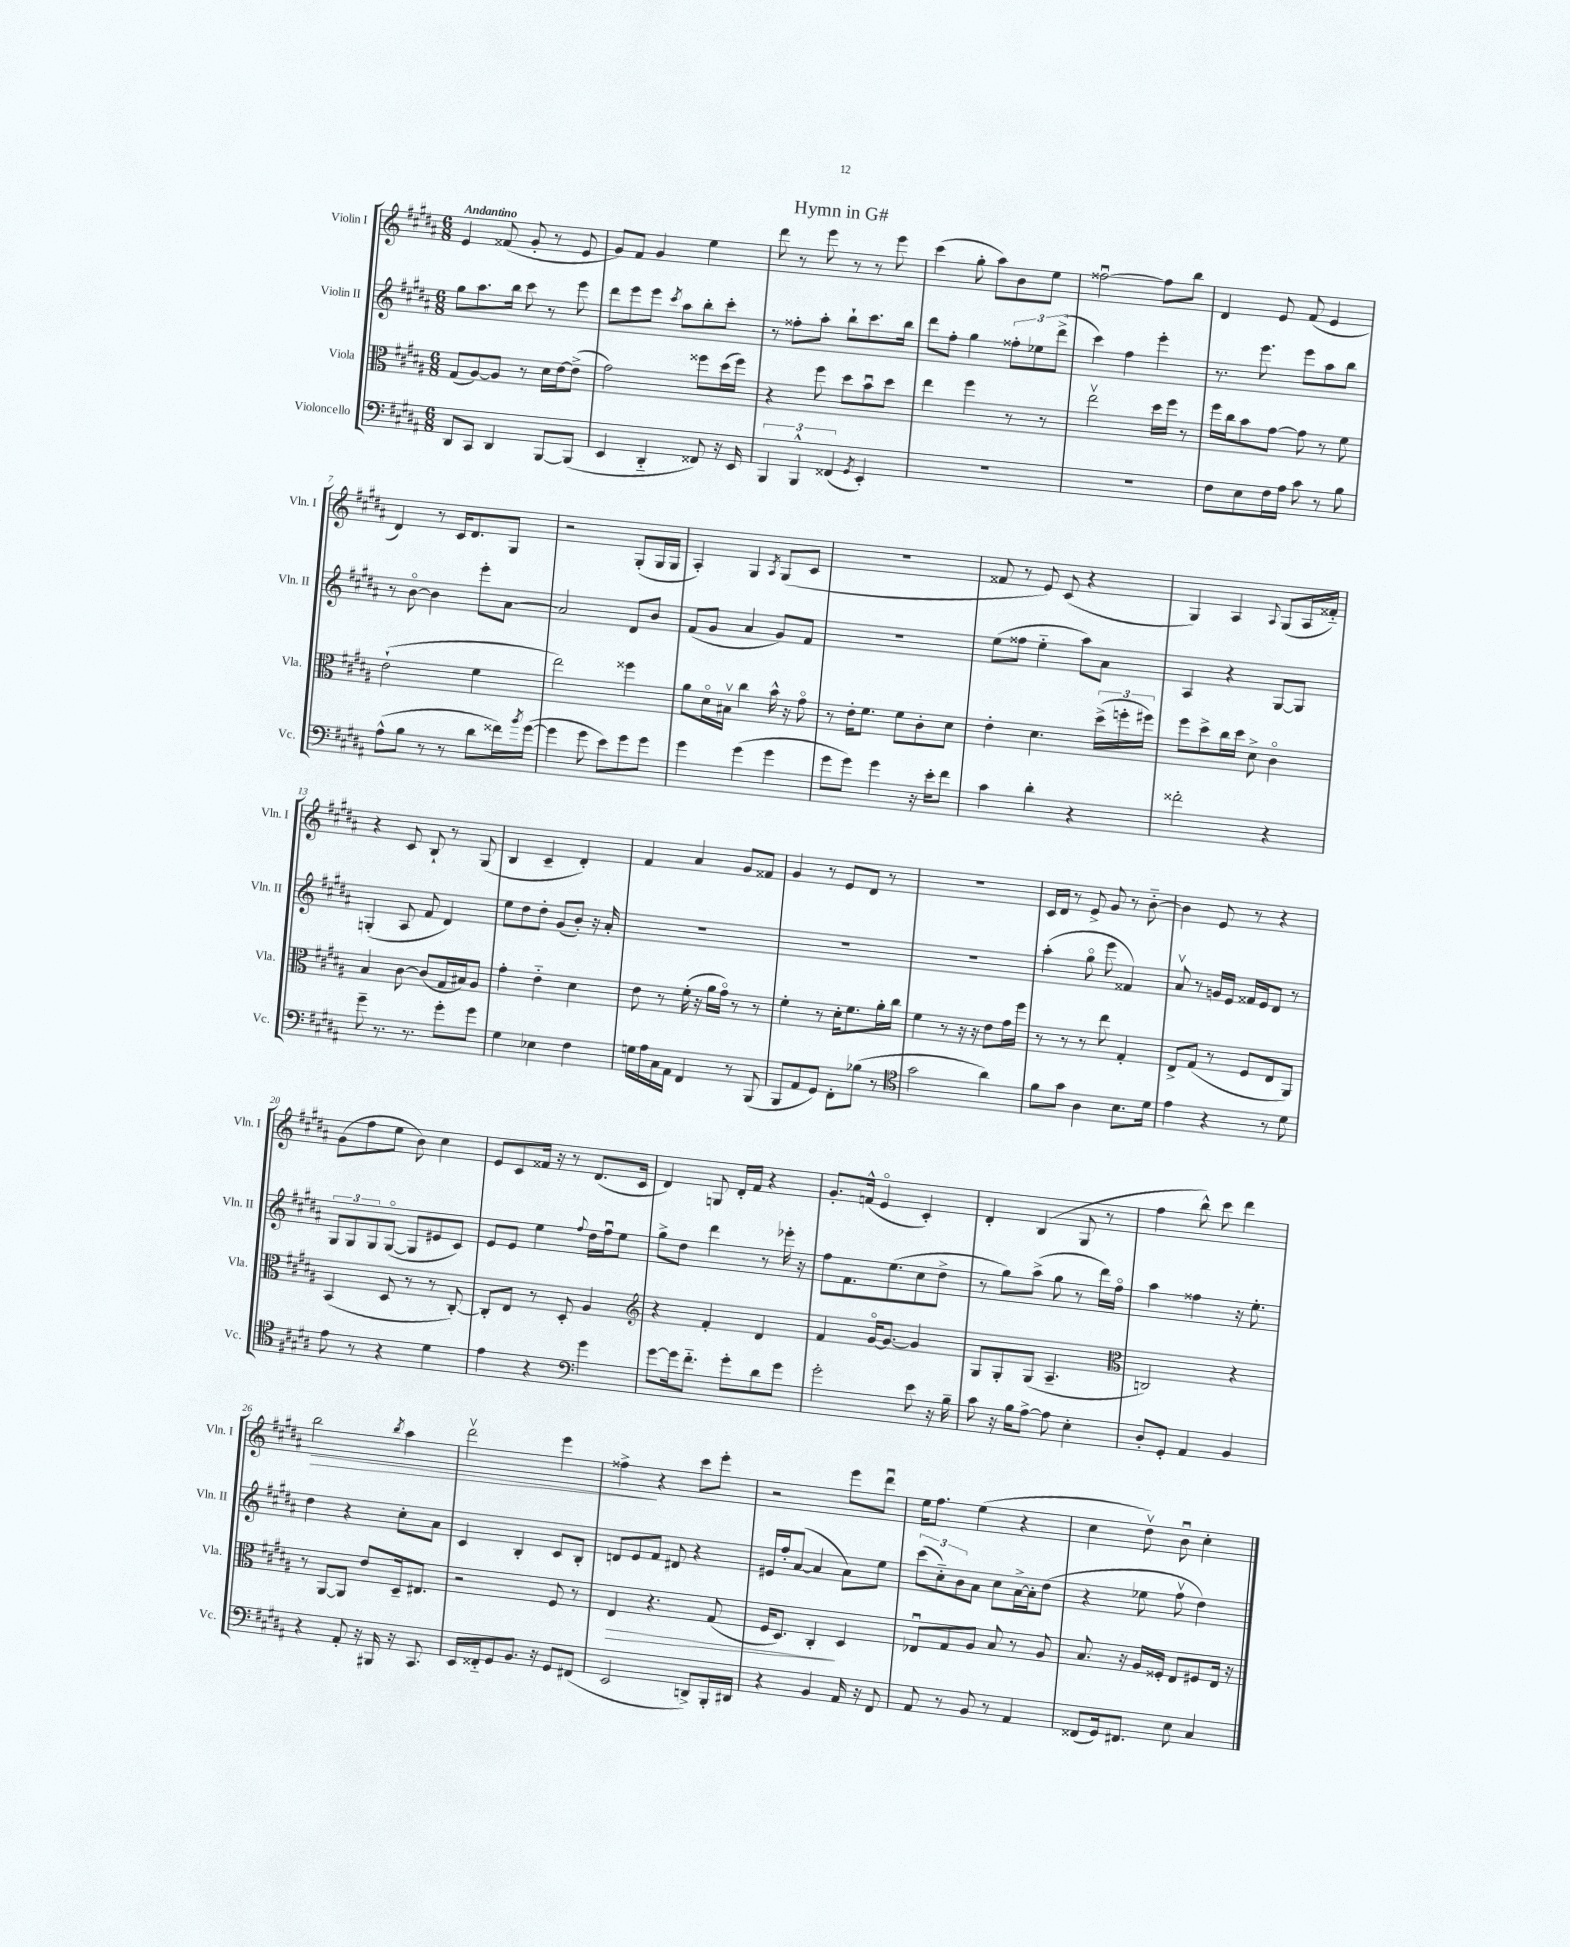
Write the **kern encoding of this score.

**kern	**kern	**dynam	**kern	**kern	**dynam
*part4	*part3	*part3	*part2	*part1	*part1
*staff4	*staff3	*staff3	*staff2	*staff1	*staff1
*I"Violoncello	*I"Viola	*	*I"Violin II	*I"Violin I	*
*I'Vc.	*I'Vla.	*	*I'Vln. II	*I'Vln. I	*
*clefF4	*clefC3	*	*clefG2	*clefG2	*
*k[f#c#g#d#a#]	*k[f#c#g#d#a#]	*	*k[f#c#g#d#a#]	*k[f#c#g#d#a#]	*
*M6/8	*M6/8	*	*M6/8	*M6/8	*
=1	=1	=1	=1	=1	=1
!	!	!	!	!LO:TX:a:B:t=Andantino	!
8DD#/L	(8G#/L	.	8gg#\L	4e/	.
8CC#/J	[8A#/)	.	8.aa#\	.	.
4DD#/	8A#/J]	.	.	(8f##X/	.
.	.	.	16bb\Jk	.	.
.	8r	.	8ccc#\	8g#'/	.
[8BBB/L	16d#\LL	.	8r	8r	.
.	[16e\J	.	.	.	.
(8BBB/J]	(8e^\J]	.	8eee\	8e/	.
=2	=2	=2	=2	=2	=2
4EE/	2g#\)	.	8ddd#\L	8g#/L)	.
.	.	.	8eee\	8f#/J	.
4DD#/	.	.	8eee\J	4g#/	.
.	.	.	8qccc#/	.	.
.	.	.	8aa#\L	.	.
8FF##X/)	8ff##X\L	.	8bb'\	4ee\	.
16r	(16dd#\L	.	8ccc#'\J	.	.
16EE/	16ff##\JJ)	.	.	.	.
=3	=3	=3	=3	=3	=3
6BBB/	4r	.	8r	8ddd#\	.
.	.	.	8ff##X'\L	8r	.
6BBB^^/	.	.	.	.	.
.	8ff#\	.	8aa#'\J	8eee\	.
(6FF##X/	.	.	.	.	.
.	8dd#\L	.	8bb`\L	8r	.
8qGG#/	.	.	.	.	.
4EE'/)	8bu\	.	8.ccc#\	8r	.
.	8dd#\J	.	.	8eee\	.
.	.	.	16bb\Jk	.	.
=4	=4	=4	=4	=4	=4
2.r	4ee\	.	8ddd#\L	(4ccc#\	.
.	.	.	8ff#'\J	.	.
.	4ff#\	.	4gg#\	8gg#'\	.
.	.	.	.	8aa#\L)	.
.	8r	.	12ff##X'\L	8b\	.
.	.	.	12ee-X\	.	.
.	8r	.	.	8ee\J	.
.	.	.	(12ddd#^\J	.	.
=5	=5	=5	=5	=5	=5
2.r	2eev\	.	4ccc#\)	[2ff##Xu\	.
.	.	.	4ff#\	.	.
.	16dd#\LL	.	4eee'\	8ff##\L]	.
.	16ff#\JJ	.	.	.	.
.	8r	.	.	8bb\J	.
=6	=6	=6	=6	=6	=6
8F#\L	16ff#\LL	.	8.r	4d#/	.
.	16cc#\J	.	.	.	.
8E\	8b\	.	.	.	.
.	.	.	8.eee\	.	.
16F#\L	[8g#\J	.	.	8e/	.
16A#\JJ	.	.	.	.	.
8c#\	8g#\]	.	8eee\L	(8f#/	.
8r	8r	.	8aa#\	4e/	.
8B\	8f#\	.	8bb\J	.	.
!!LO:LB:g=z
=7	=7	=7	=7	=7	=7
(8A#^^\L	(2e`\	.	8r	4d#/)	.
8B\J	.	.	[8b\	.	.
8r	.	.	4b\]	8r	.
8r	.	.	.	16c#/KL	.
.	.	.	.	8.d#/	.
8d#\L	4f#\	.	8eee'\L	.	.
16f##X\L)	.	.	[8a#\J	8G#/J	.
8qb/	.	.	.	.	.
([16g#\JJ	.	.	.	.	.
=8	=8	=8	=8	=8	=8
4g#\]	2ee\)	.	2a#/]	2r	.
8g#\	.	.	.	.	.
8e\L)	.	.	.	.	.
8g#\	4ff##X\	.	8d#/L	(8G#'/L	.
8g#\J	.	.	8b/J	16G#/L	.
.	.	.	.	16G#/JJ	.
=9	=9	=9	=9	=9	=9
4g#\	8a#\L	.	(8f#/L	4A#'/)	.
.	16d#\L	.	8g#/J	.	.
.	16B#Xv\JJ	.	.	.	.
(4g#\	4cc#\	.	4a#/	4G#/	.
.	.	.	.	8qA#/	.
4g#\	16b^^\	.	8g#/L)	(8G#/L	.
.	16r	.	.	.	.
.	8g#\	.	8f#/J	8c#/J	.
=10	=10	=10	=10	=10	=10
8g#\L	8r	.	2.r	2.r	.
8g#\J)	16e'\KL	.	.	.	.
.	8.f#\J	.	.	.	.
4g#\	.	.	.	.	.
.	8f#\L	.	.	.	.
16r	8c#'\	.	.	.	.
16e'\KL	.	.	.	.	.
8f#\J	8d#\J	.	.	.	.
=11	=11	=11	=11	=11	=11
4c#\	4e'\	.	(8ee\L	8f##X/	.
.	.	.	8ff##X\J	8r	.
4d#'\	4.d#\	.	4ee\	8e/)	.
.	.	.	.	(8c#/	.
4r	.	.	8aa#\L)	4r	.
.	(24dd#^\LL	.	8a#\J	.	.
.	24ffn'\	.	.	.	.
.	24ff#X\JJ)	.	.	.	.
=12	=12	=12	=12	=12	=12
2f##X'\	8ff#\L	.	4A#/	4G#/)	.
.	8dd#^\	.	.	.	.
.	16cc#\L	.	4r	4A#/	.
.	16dd#\JJ	.	.	.	.
.	8d#^\	.	.	.	.
.	.	.	.	8qqA#/	.
4r	4c#\	.	[8G#/L	(8G#/L	.
.	.	.	8G#/J]	16A#/L	.
.	.	.	.	16f##X/JJ)	.
!!LO:LB:g=z
=13	=13	=13	=13	=13	=13
8g#~\	4B/	.	(4Gn'/	4r	.
8.r	.	.	.	.	.
.	[8c#\	.	8A#/	8c#/	.
8.r	.	.	.	.	.
.	(8c#/L]	.	8f#/	8B`/	.
8g#'\L	16G#/L	.	4d#/)	8r	.
.	16B#X/J)	.	.	.	.
8g#\J	8A#/J	.	.	(8G#/	.
=14	=14	=14	=14	=14	=14
4G#\	4g#'\	.	8ee\L	4B/	.
.	.	.	8dd#\	.	.
4E-X\	4e\	.	8dd#'\J	4c#~/	.
.	.	.	(8g#/L	.	.
4F#\	4d#\	.	8b'/J)	4d#'/)	.
.	.	.	16r	.	.
.	.	.	16a#'/	.	.
=15	=15	=15	=15	=15	=15
16Gn\LL	8e\	.	2.r	4f#/	.
16A#\	.	.	.	.	.
16C#\	8r	.	.	.	.
16AA#\JJ	.	.	.	.	.
4FF#/	(16f#'\	.	.	4a#/	.
.	16r	.	.	.	.
.	16a#\LL	.	.	.	.
.	16g#\JJ)	.	.	.	.
8r	8r	.	.	8g#/L	.
(8BBB/	8r	.	.	8f##X/J	.
=16	=16	=16	=16	=16	=16
8BBB/L	4f#'\	.	2.r	4g#/	.
8AA#/	.	.	.	.	.
8GG#/J)	8r	.	.	8r	.
8FF#'\L	16d#'\KL	.	.	8e/L	.
.	8.f#\	.	.	.	.
(8B-X\J	.	.	.	8d#/J	.
8r	16a#'\L	.	.	8r	.
.	16cc#\JJ	.	.	.	.
=17	=17	=17	=17	=17	=17
*clefC4	*	*	*	*	*
2g#\	4f#\	.	2.r	2.r	.
.	8r	.	.	.	.
.	16r	.	.	.	.
.	16r	.	.	.	.
4a#\)	8e\L	.	.	.	.
.	16g#\L	.	.	.	.
.	16ff#\JJ	.	.	.	.
=18	=18	=18	=18	=18	=18
8f#\L	8r	.	(4aa#'\	16c#/LL	.
.	.	.	.	16d#/JJ	.
8g#\J	8r	.	.	8r	.
4A#\	8r	.	8gg#\	8e^/	.
.	8ee\	.	8eee\	8g#/	.
8.B\L	4G#'/	.	4f##X/)	8r	.
.	.	.	.	[8b\	.
16d#\Jk	.	.	.	.	.
=19	=19	=19	=19	=19	=19
4e\	8E^/L	.	8a#v/	4b\]	.
.	(8G#/J	.	8r	.	.
4r	8r	.	16gn/LL	8e/	.
.	.	.	16e/JJ	.	.
.	8F#/L	.	16f##X/LL	8r	.
.	.	.	16e/J	.	.
8r	8E/	.	8d#/J	4r	.
8d#\	8AA#/J)	.	8r	.	.
!!LO:LB:g=z
=20	=20	=20	=20	=20	=20
8e\	(4BB/	.	12G#/L	(8g#\L	.
.	.	.	12G#/	.	.
8r	.	.	.	8ff#\	.
.	.	.	12G#/	.	.
4r	8D#/	.	([8G#/J	8ee\J	.
.	8r	.	8G#/L]	8b\)	.
4d#\	8r	.	8e#X/	4cc#\	.
.	[8C#'/)	.	8c#/J)	.	.
=21	=21	=21	=21	=21	=21
4e\	8C#'/L]	.	8e/L	8e/L	.
.	8E/J	.	8e/J	8c#/	.
4r	8r	.	4ee\	16f##X/Jk	.
.	.	.	.	16r	.
.	8D#'/	.	.	8r	.
*clefF4	*	*	*	*	*
.	.	.	8qqff#/	.	.
4g#\	4A#/	.	16dd#\LL	(8.d#/L	.
.	.	.	16ff#u\J	.	.
.	.	.	8ee\J	.	.
.	.	.	.	16c#/Jk	.
=22	=22	=22	=22	=22	=22
*	*clefG2	*	*	*	*
[8g#\L	4r	.	8gg#^\L	4d#/)	.
16g#\k]	.	.	8dd#\J	.	.
8.f#\J	.	.	.	.	.
.	4f#'/	.	4ddd#\	8Gn/	.
8g#'\L	.	.	.	16d#'/LL	.
.	.	.	.	16f#/JJ	.
8d#\	4d#/	.	8r	4r	.
8g#\J	.	.	16eee-X'\	.	.
.	.	.	16r	.	.
=23	=23	=23	=23	=23	=23
2g#'\	4f#/	.	8ff#\L	8.g#'/L	.
.	.	.	8.f#\	.	.
.	.	.	.	(16fn^^/Jk	.
.	[16g#/KL	.	.	4e/	.
.	8.g#/J_	.	(8.ee\	.	.
8e\	4g#/]	.	8cc#\	4c#'/)	.
16r	.	.	8dd#^\J	.	.
16B~\	.	.	.	.	.
=24	=24	=24	=24	=24	=24
8c#\	8G#/L	.	8r	4d#'/	.
16r	8G#'/	.	8gg#\L)	.	.
16B\KL	.	.	.	.	.
[8A#^\J	(8G#/J	.	(8aa#^\J	(4B/	.
8A#\]	4.A#~/	.	8gg#\	.	.
4E'\	.	.	8r	8G#/	.
.	.	.	16ddd#\LL)	8r	.
.	.	.	16ff#\JJ	.	.
=25	=25	=25	=25	=25	=25
*	*clefC3	*	*	*	*
8D#'/L	2Cn/)	.	4aa#\	4ff#\	.
8GG#'/J	.	.	.	.	.
4AA#/	.	.	4ff##X\	8bb^^\)	.
.	.	.	.	8ccc#\	.
4BB/	4r	.	16r	4ddd#\	.
.	.	.	8.ee'\	.	.
!!LO:LB:g=z
=26	=26	=26	=26	=26	=26
!	!	!	!	!	!LO:HP:b
4r	8r	.	4dd#\	2bb\	>
.	[8AA#/L	.	.	.	.
8AA#'/	8AA#/J]	.	4r	.	.
16r	8e/L	.	.	.	.
16BBB#X/	.	.	.	.	.
.	.	.	.	8qbb/	.
16r	16D#~/k	.	8cc#'\L	4aa#\	.
8.CC#/	8.E#X/J	.	.	.	.
.	.	.	8a#\J	.	.
=27	=27	=27	=27	=27	=27
16EE/LL	2r	.	4c#/	2ddd#v\	.
16FF##X/J	.	.	.	.	.
8GG#/	.	.	.	.	.
8.BB/J	.	.	4B'/	.	.
16r	.	.	.	.	.
8GG#/L	8F#/	.	8c#/L	4eee\	.
(8FF#X/J	8r	.	8B'/J	.	.
=28	=28	=28	=28	=28	=28
!	!	!LO:HP:b	!	!	!
2EE/	4E/	>	8dn/L	4ff##X^\	.
.	.	.	8e/	.	.
.	4.r	.	8f#/J	4r	]
.	.	.	8d#X/	.	.
8DDn^/L)	.	.	4r	8ccc#\L	.
16BBB'/L	(8G#/	.	.	8eee'\J	.
16DD#X/JJ	.	.	.	.	.
=29	=29	=29	=29	=29	=29
4r	16F#/KL	.	16e#X/LL	2r	.
.	8.D#/J)	.	16ff#'/J	.	.
.	.	.	([8a#/J	.	.
4BB/	4C#'/	.	4a#/]	.	.
16AA#/	4D#/	]	8a#\L)	8eee\L	.
16r	.	.	.	.	.
8FF#/	.	.	8ee\J	8ddd#u\J	.
=30	=30	=30	=30	=30	=30
8AA#/	8E-Xu/L	.	(12ccc#\L	16ee\KL	.
.	.	.	.	8.ff#\J	.
.	.	.	12cc#\)	.	.
8r	8G#/	.	.	.	.
.	.	.	12b\	.	.
8BB/	8A#/J	.	8a#\J	(4ee\	.
8r	8B/	.	8cc#\L	.	.
4AA#/	8r	.	[16a#^\L	4r	.
.	.	.	16a#'\J]	.	.
.	8A#/	.	(8dd#\J	.	.
=31	=31	=31	=31	=31	=31
(8FF##X/L	8.B/	.	4r	4cc#\	.
16GG#/k)	.	.	.	.	.
8.FF#X/J	16r	.	.	.	.
.	16A#/LL	.	8ee-X\	8dd#v\)	.
.	16F##X'/JJ	.	.	.	.
8E\	8E/L	.	8ff#v\	8bu\	.
4C#/	8F#X/	.	4dd#\)	4cc#'\	.
.	16E/Jk	.	.	.	.
.	16r	.	.	.	.
==	==	==	==	==	==
*-	*-	*-	*-	*-	*-
